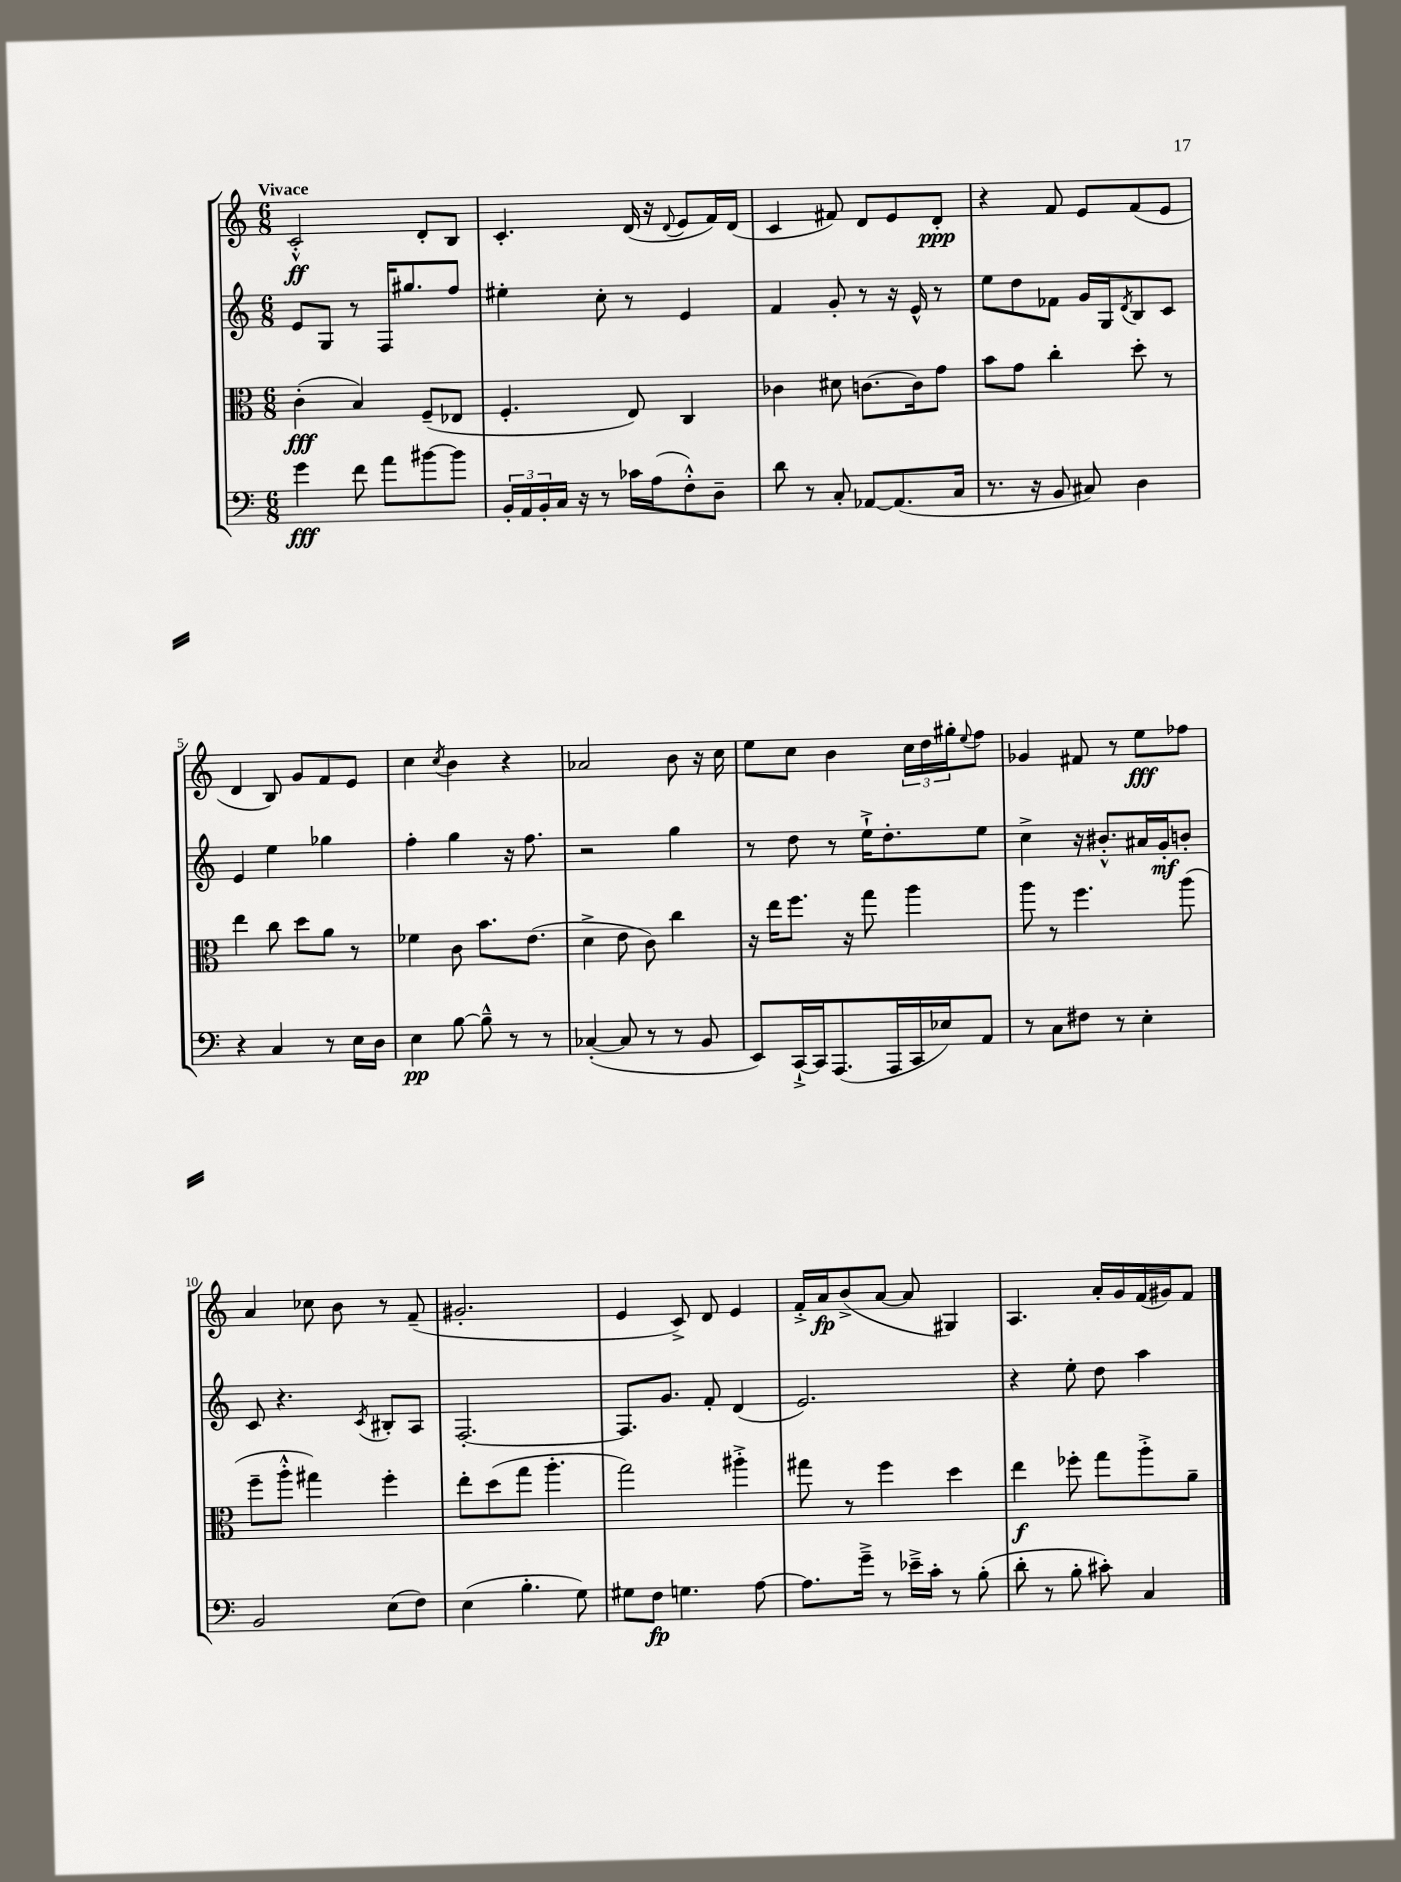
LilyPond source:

<<
\new StaffGroup <<
\new Staff = "s0" {
    \clef treble \key c \major \numericTimeSignature \time 6/8 \tempo "Vivace"
    c'2-.-^\ff d'8-. b8 |
    c'4.-. d'16( r16 \appoggiatura { d'8 } e'8 f'16) d'16( |
    c'4 fis'8) d'8 e'8 d'8-.\ppp |
    r4 f'8 e'8 f'8( e'8 |
    d'4 b8) g'8 f'8 e'8 |
    c''4 \acciaccatura { c''8 } b'4 r4 |
    aes'2 b'8 r16 c''16 |
    e''8 c''8 b'4 \tuplet 3/2 { c''16 d''16 gis''16-. } \appoggiatura { e''8 } f''8 |
    ges'4 fis'8 r8 e''8\fff fes''8 |
    a'4 ces''8 b'8 r8 f'8--( |
    gis'2.-. |
    e'4 c'8->) d'8 e'4 |
    f'16-.-> a'16\fp b'8->( a'8~ a'8 gis4) |
    a4. a'16-. g'16 f'16( gis'16) f'8 \bar "|." |
}
\new Staff = "s1" {
    \clef treble \key c \major \numericTimeSignature \time 6/8
    e'8 g8 r8 f16 gis''8. f''8 |
    eis''4-. c''8-. r8 e'4 |
    f'4 g'8-. r8 r16 e'16-^ r8 |
    e''8 d''8 fes'8 g'16 g16 \acciaccatura { d'8 } b8 c'8 |
    e'4 e''4 ges''4 |
    f''4-. g''4 r16 f''8. |
    r2 g''4 |
    r8 d''8 r8 e''16-!-> d''8.-. e''8 |
    c''4-> r16 bis'8.-.-^ ais'16 g'16-.\mf b'8-. |
    c'8 r4. \acciaccatura { c'8 } bis8-. a8 |
    f2.~-. |
    f8. g'8. f'8-. d'4( |
    e'2.) |
    r4 e''8-. d''8 a''4 \bar "|." |
}
\new Staff = "s2" {
    \clef alto \key c \major \numericTimeSignature \time 6/8
    c'4-.\fff( b4) f8--( ees8 |
    f4.-. e8) c4 |
    ces'4 dis'8 c'8.~ c'16 g'8 |
    b'8 g'8 c''4-. d''8-. r8 |
    e''4 c''8 d''8 a'8 r8 |
    fes'4 c'8 b'8. e'8.( |
    d'4-> e'8 c'8) c''4 |
    r16 e''16 f''8. r16 g''8 a''4 |
    a''8 r8 f''4. a''8( |
    f''8-- a''8-.-^ gis''4) f''4-. |
    e''8-. d''8( g''8 a''4.-. |
    g''2) ais''4-.-> |
    gis''8 r8 f''4 d''4 |
    e''4\f fes''8-. g''8 a''8-.-> a'8-- \bar "|." |
}
\new Staff = "s3" {
    \clef bass \key c \major \numericTimeSignature \time 6/8
    g'4\fff f'8 a'8 bis'8~ bis'8 |
    \tuplet 3/2 { b,16-. a,16 b,16-. } c16 r16 r8 ces'16 a16( f8-.-^) d8-- |
    d'8 r8 c8-. aes,8~ aes,8.( c16 |
    r8. r16 b,8 cis8) d4 |
    r4 c4 r8 e16 d16 |
    e4\pp b8~ b8---^ r8 r8 |
    ces4~-.( ces8 r8 r8 b,8 |
    e,8) c,16~-!-> c,16 a,,8.( a,,16 c,16 ees16) a,8 |
    r8 c8 fis8 r8 e4-. |
    b,2 e8( f8) |
    e4( b4.-. g8) |
    gis8 f8\fp g4. a8~ |
    a8. g'16---> r8 ees'16---> c'16-. r8 b8-.( |
    d'8-. r8 b8-. cis'8-.) c4 \bar "|." |
}
>>
>>
